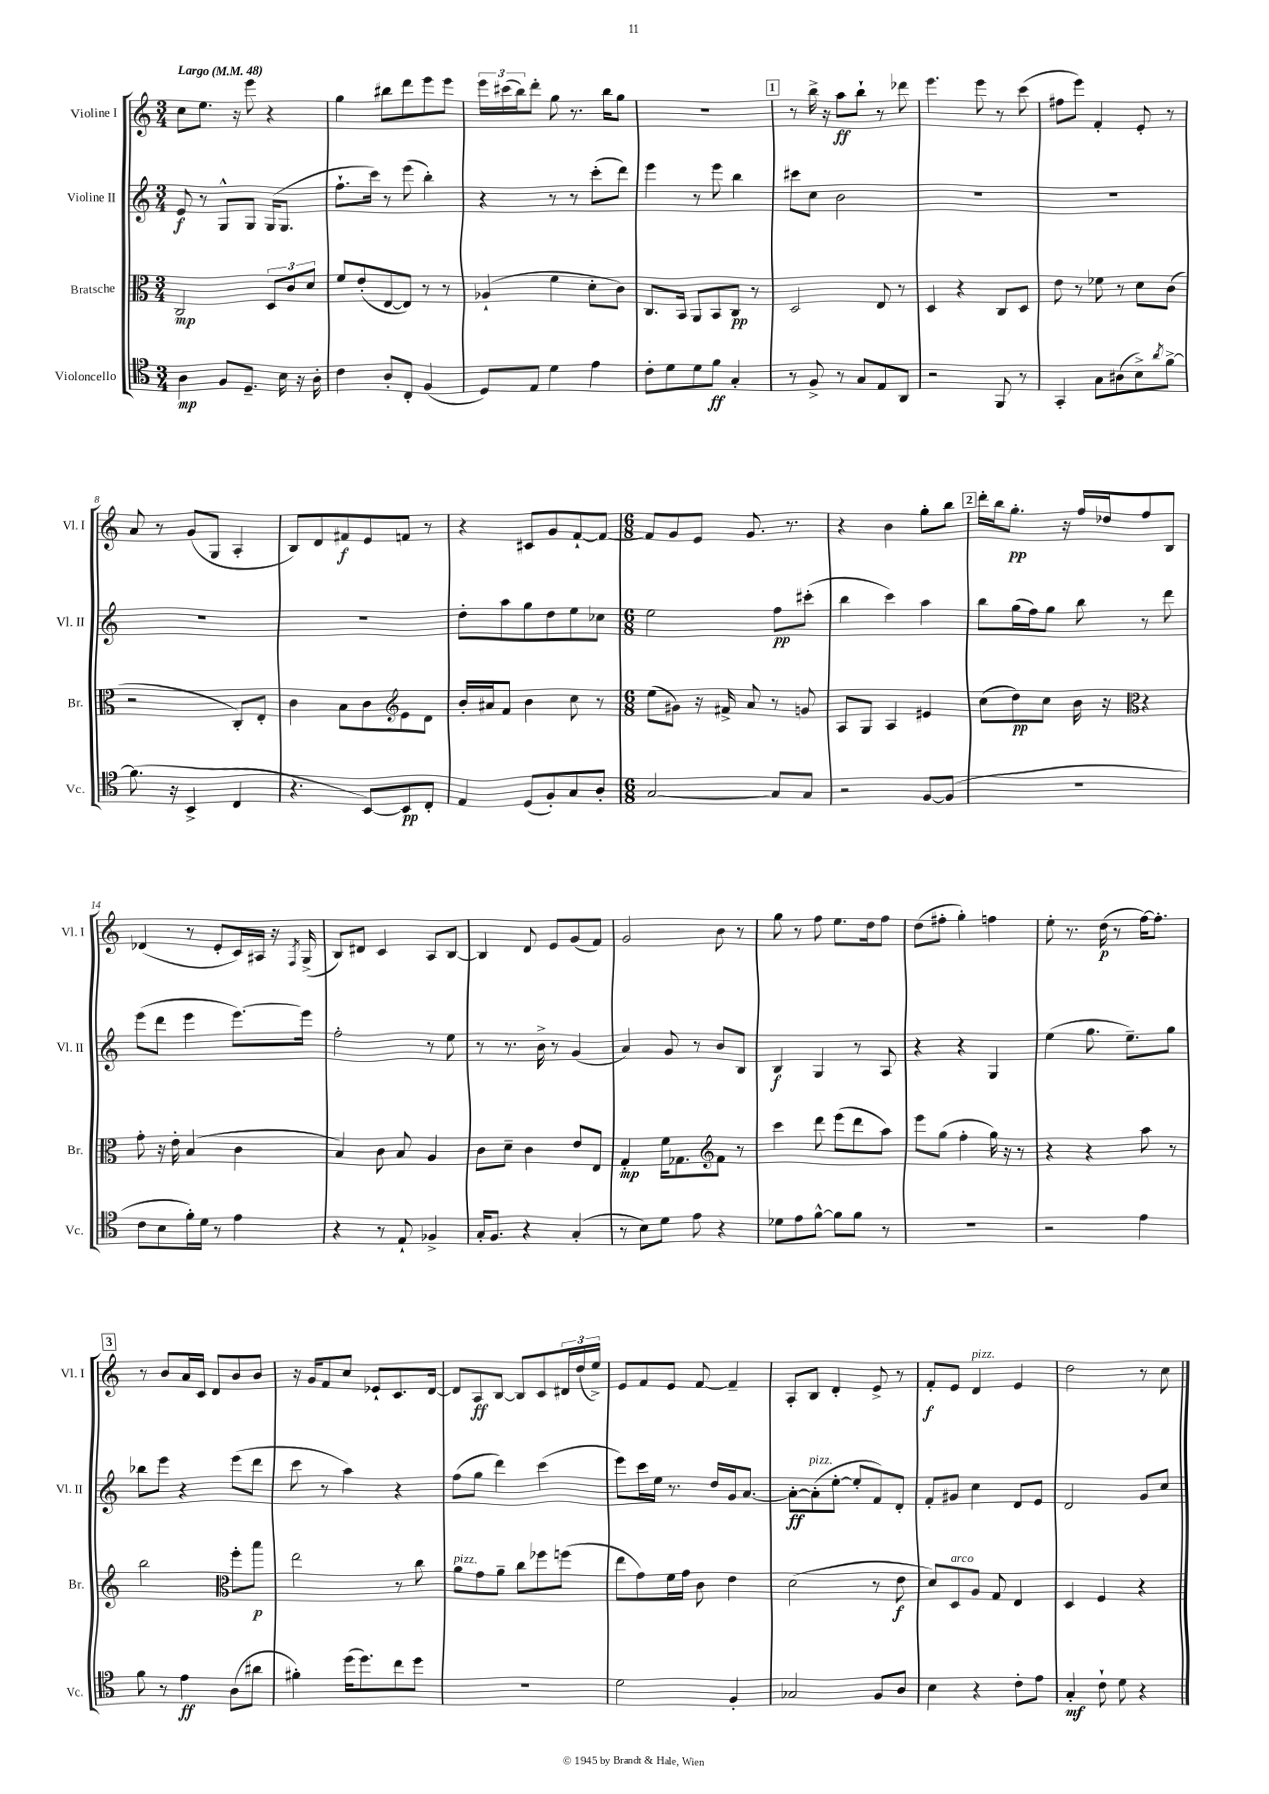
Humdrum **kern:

**kern	**kern	**kern	**kern
*staff4	*staff3	*staff2	*staff1
*clefC4	*clefC3	*clefG2	*clefG2
*k[]	*k[]	*k[]	*k[]
*M3/4	*M3/4	*M3/4	*M3/4
*MM48	*MM48	*MM48	*MM48
4A	2C	8e	8cc
.	.	8r	8.ee
8F	.	8G^^	.
.	.	.	16r
8.D~	.	8G	8eee
.	12D	(16G	4r
16B	.	8.G	.
.	12c	.	.
16r	.	.	.
.	12d	.	.
16A'	.	.	.
=	=	=	=
4c	8f	8.ff`	4gg
.	(8e'	.	.
.	.	16ccc)	.
8A'	[8E	8r	8bb#
8C'	8E])	(8eee	8ddd
(4F	8r	4bb')	8eee
.	8r	.	8eee
=	=	=	=
8D)	(4A-`	4r	24eee
.	.	.	(24ccc#
.	.	.	24bb)
8E	.	.	8ddd'
4d	4f	8r	8gg
.	.	8r	8.r
4e	8d'	(8ccc'	.
.	.	.	16bb
.	8c)	8ddd)	8gg
=	=	=	=
8c'	8.C	4eee	2.r
8d	.	.	.
.	16BB	.	.
8d	8AA	8r	.
8f	8BB	8eee	.
4G'	8C	4bb	.
.	8r	.	.
=	=	=	=
8r	2D	8ccc#	8r
8F^	.	8cc	16bb^
.	.	.	16r
8r	.	2b	8aa
8G	.	.	8bb`
8E	8E	.	8r
8AA	8r	.	8ddd-
=	=	=	=
2r	4D	2.r	4.eee
.	4r	.	.
.	.	.	8eee
8FF	8C	.	8r
8r	8D	.	(8ccc
=	=	=	=
4GG'	8e	2.r	8ff#
.	8r	.	8eee)
8G	8f-	.	4f'
(8A#	8r	.	.
8B^)	8d	.	8e'
8qa	.	.	.
[8f^	(8c	.	8r
=	=	=	=
(8.f]	2r	2.r	8a
.	.	.	8r
16r	.	.	.
4BB^	.	.	(8g
.	.	.	8G
4C	8C')	.	4A'
.	8E'	.	.
=	=	=	=
4.r	4c	2.r	8B)
.	.	.	8d
.	8B	.	8f#
[8BB)	8c	.	8e
8BB]	8e	.	8f
8C'	8d	.	8r
=	=	=	=
*	*clefG2	*	*
4E	16b'	8dd'	4r
.	16a#	.	.
.	8f	8aa	.
(8D	4b	8gg	8c#
8F')	.	8dd	8g
8G	8cc	8ee	[8f`
8A'	8r	8cc-	8f_
=	=	=	=
*M6/8	*M6/8	*M6/8	*M6/8
[2G	(8ee	2ee	8f]
.	8g#)	.	8g
.	16r	.	8e
.	16f#^	.	.
.	8a	.	8.g
8G]	8r	8ff	.
.	.	.	8.r
8G	8g	(8ccc#'	.
=	=	=	=
2r	8A	4bb	4r
.	8G	.	.
.	4A	4ccc)	4b
[8F	4e#	4aa	8gg'
(8F]	.	.	8bb
=	=	=	=
2.r	(8cc	8bb	16ddd'
.	.	.	16bb
.	8dd)	(16gg	8.gg'
.	.	16ff)	.
.	8cc	8gg	.
.	.	.	16r
.	16b	8bb	16ff
.	16r	.	16dd-
.	4r	8r	8ff
.	.	8ddd	8B
=	=	=	=
*	*clefC3	*	*
8c	8g'	(8eee	(4d-
8B	16r	8ddd	.
.	16e'	.	.
16f')	(4B	4eee	8r
16d	.	.	.
8r	.	.	8e'
4e	4c	[8.eee)	16c)
.	.	.	16A#
.	.	.	16r
.	.	.	8qF
.	.	16eee]	(16G^
=	=	=	=
4r	4B)	2ff'	8B)
.	.	.	8d#
8r	8c	.	4c
8E`	8B	.	.
4F-^	4A	8r	8A
.	.	8ee	[8B
=	=	=	=
16G'	8c	8r	4B]
8.F	.	.	.
.	8d~	8.r	.
4r	4c	.	8d
.	.	16b^	.
.	.	8r	8e
(4G'	8e	(4g	(8g
.	8E	.	8f)
=	=	=	=
8r	4G'	4a)	2g
8B)	.	.	.
8d	16f	8g	.
.	8.G-	.	.
8e	.	8r	.
4r	8f	8b	8b
.	8r	8B	8r
=	=	=	=
*	*clefG2	*	*
8d-	4ccc	4B	8gg
8e	.	.	8r
[8f^^	8ddd	4G	8ff
8f]	(8eee	.	8.ee
8f	8ddd	8r	.
.	.	.	16dd
8r	8aa)	8A	8ff
=	=	=	=
2.r	8eee	4r	(8dd
.	(8gg	.	8ff#'
.	4ff'	4r	4gg')
.	16gg)	4G	4ff
.	16r	.	.
.	8r	.	.
=	=	=	=
2r	4r	(4ee	8ee'
.	.	.	8.r
.	4r	8.gg	.
.	.	.	(16dd
.	.	.	8r
.	.	8.ee~)	.
4e	8aa	.	[16ff)
.	.	.	8.ff']
.	8r	8gg	.
=	=	=	=
8f	2bb	8bb-	8r
8r	.	8eee	8b
4e	.	4r	16a
.	.	.	16c
.	.	.	8d
(8A	8ff'	(8eee	8b
8a#	8bb	8ddd	8b
=	=	=	=
*	*clefC3	*	*
4f#')	2ee	8ccc	16r
.	.	.	16g
.	.	8r	8f
(16dd	.	4aa)	8cc
8.dd)	.	.	.
.	.	.	8e-`
8cc	8r	4r	8.c
8dd	8cc	.	.
.	.	.	[16d
=	=	=	=
2.r	8a	(8ff	8d]
.	8g	8gg	8A
.	8a~	4ddd)	[8B
.	8cc	.	8B]
.	8ff-	(4ccc	8c
.	(8ff	.	24d#
.	.	.	(24dd
.	.	.	24ee^)
=	=	=	=
2d	8ee	8eee)	8e
.	8g)	16ccc	8f
.	.	16ee	.
.	16f	8.r	8e
.	16g	.	.
.	8c	.	[8f
.	.	16dd	.
4F'	4e	16g	4f~]
.	.	[8.a	.
=	=	=	=
2G-	(2d	8a'_	8A'
.	.	(8a']	8B
.	.	[8ee'	4d'
.	.	8ee']	.
8F	8r	8f)	8e^
8A	8e	8d'	8r
=	=	=	=
4B	8d)	8f'	8f'
.	8D	8g#	8e
4r	8A	4cc	4d
.	8G	.	.
8c'	4E	8d	4e
8e	.	8e	.
=	=	=	=
4G'	4D	2d	2dd
8c`	4F	.	.
8d	.	.	.
4r	4r	8g	8r
.	.	8cc	8cc
==	==	==	==
*-	*-	*-	*-
